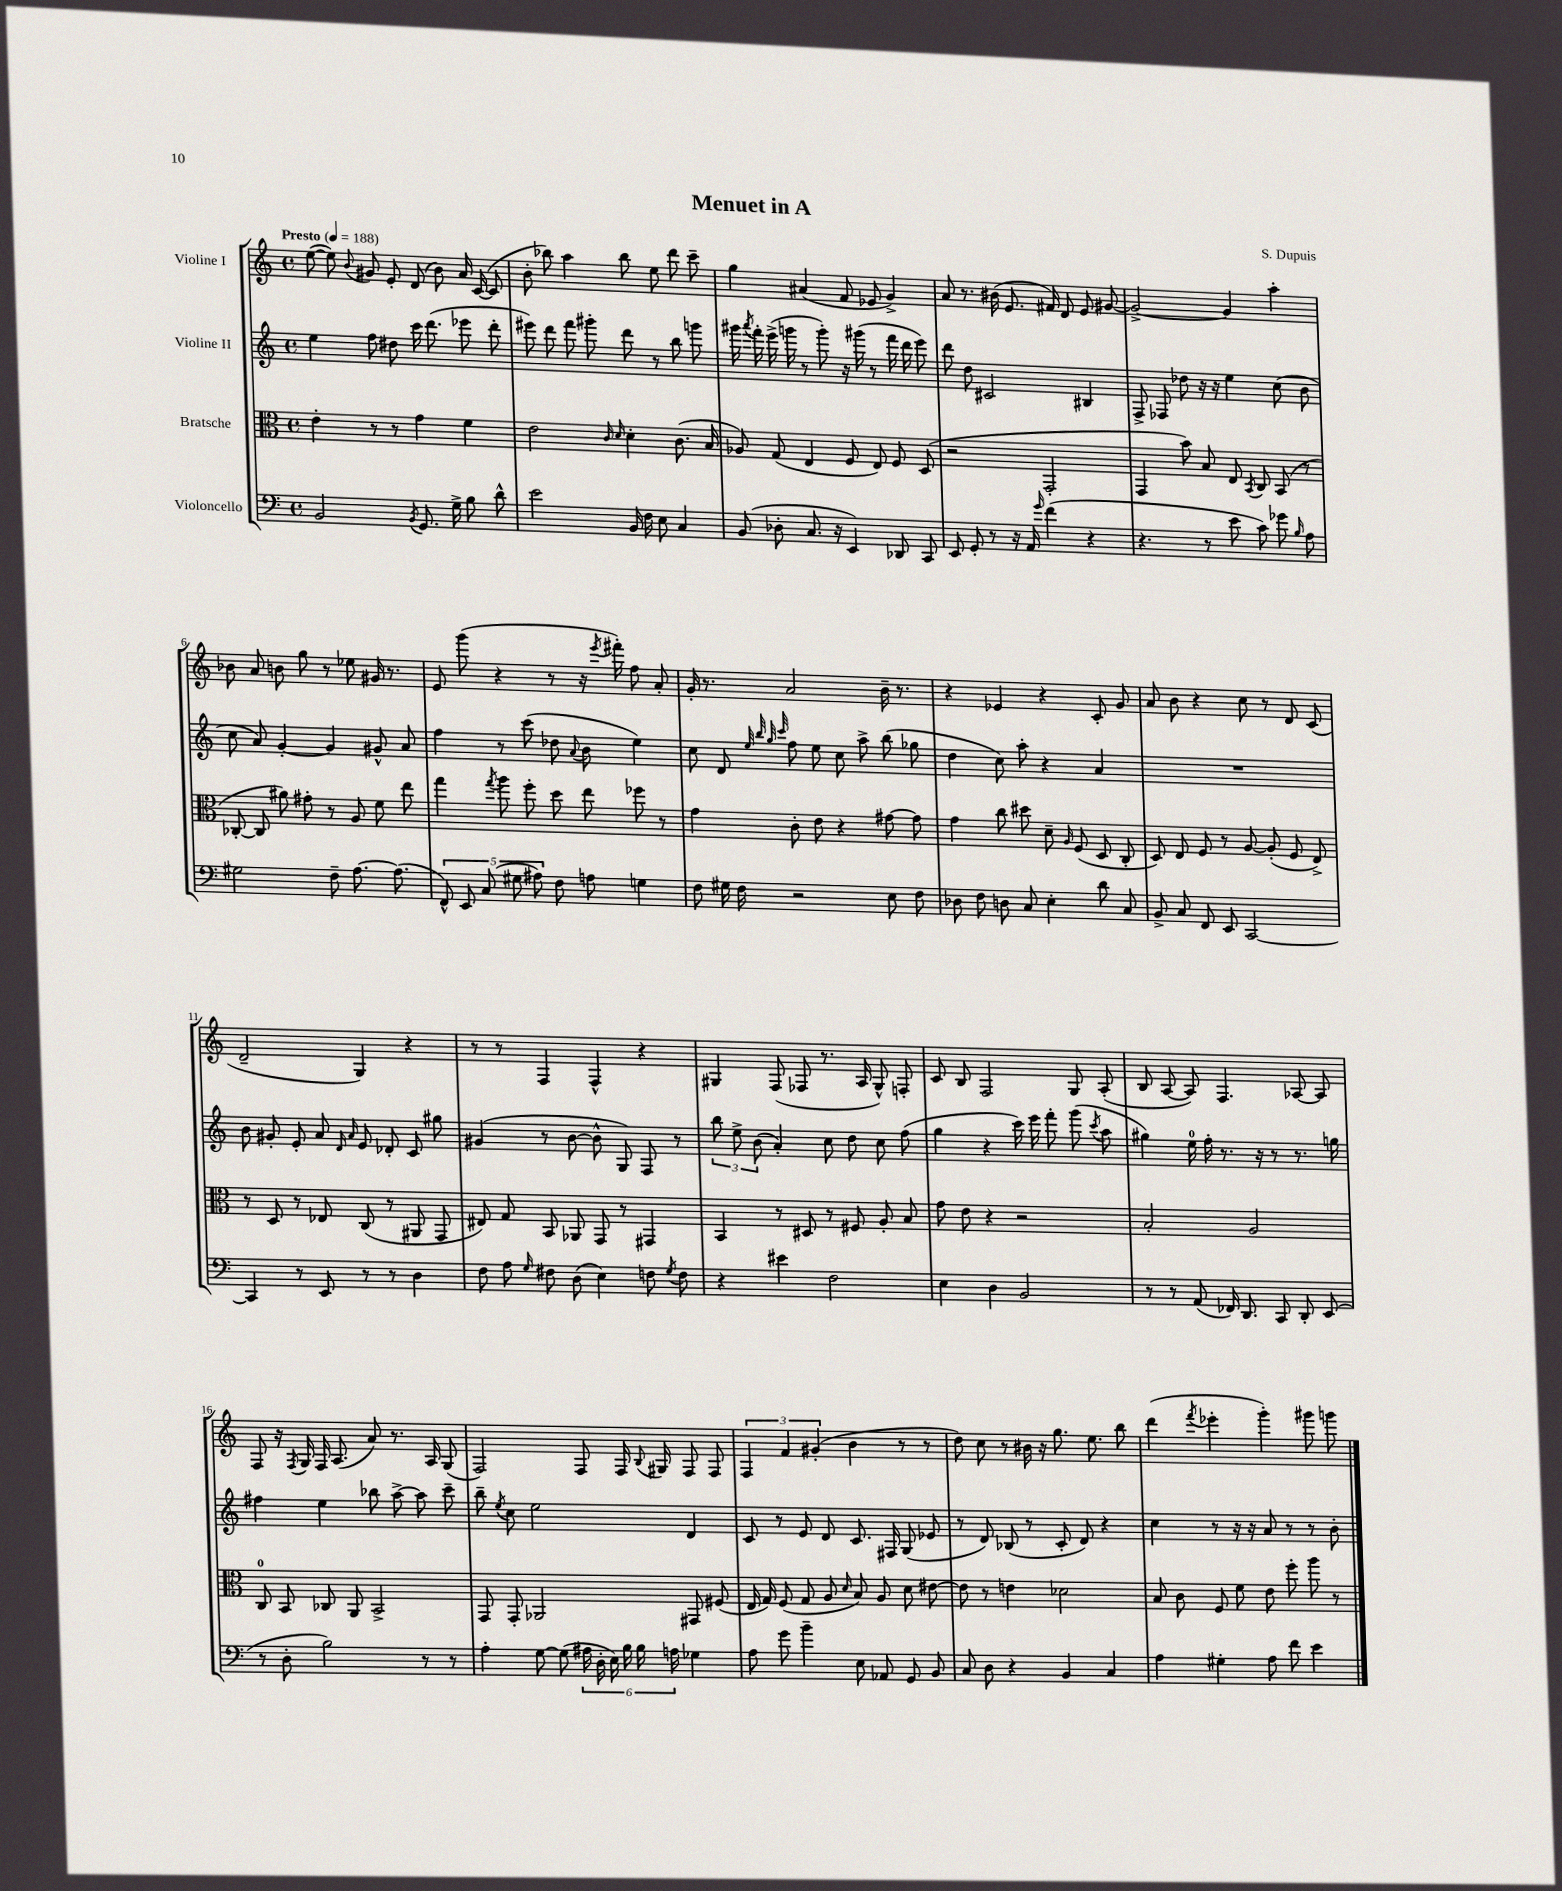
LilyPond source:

\header { title = "Menuet in A" composer = "S. Dupuis" }
<<
\new StaffGroup <<
\new Staff = "s0" \with { instrumentName = "Violine I" } {
    \clef treble \key c \major \defaultTimeSignature \time 4/4 \tempo "Presto" 4 = 188
    \autoBeamOff e''8~( e''8) \appoggiatura { b'8 } gis'8 e'8-. d'8( b'8) a'16 c'16~( c'8 |
    b'8-. bes''8) a''4 bes''8 e''8 d'''8 c'''8-- |
    g''4 ais'4( f'8 ees'8 g'4->) |
    a'8 r8. bis'16( e'8. fis'16) d'8 e'8 gis'8~ |
    gis'2~-> gis'4 a''4-. |
    bes'8 a'8 b'8 g''8 r8 ees''8 gis'16 r8. |
    e'8 g'''8( r4 r8 r16 \acciaccatura { e'''8 } fis'''16-.) f''8 a'8-. |
    g'16-. r8. a'2 b'16-- r8. |
    r4 ees'4 r4 c'8-. g'8 |
    a'8 b'8 r4 c''8 r8 d'8 c'8( |
    d'2-- g4) r4 |
    r8 r8 f4 f4-^ r4 |
    gis4 f8( fes8 r8. a16 gis8-^) f8-. |
    c'8 b8 f2 g8 a8-.( |
    b8 a8~ a8) f4. aes8~ aes8 |
    f8 r16 \acciaccatura { f8 } g16 f16 a8.( a'8) r8. a16 g8( |
    f2) f8 f16 \appoggiatura { b8 } gis16 f8 f8 |
    \tuplet 3/2 { f4 f'4 gis'4-.( } b'4 r8 r8 |
    d''8) c''8 r8 bis'16 r16 g''8. e''8. b''8 |
    d'''4( \acciaccatura { f'''8 } ees'''4-. g'''4-.) gis'''8 g'''8 \bar "|." |
}
\new Staff = "s1" \with { instrumentName = "Violine II" } {
    \clef treble \key c \major \defaultTimeSignature \time 4/4
    \autoBeamOff e''4 f''8 dis''8 c'''16 d'''8.( ees'''8 d'''8-. |
    eis'''8) d'''8 f'''8 gis'''8-. d'''8 r8 b''8 g'''8 |
    gis'''16 \acciaccatura { a'''8 } f'''16-. e'''16->( g'''16 r8 g'''8-.) r16 gis'''16( r8 f'''16 d'''16 e'''8) |
    d'''8 d''8 cis'2 bis4 |
    f8-> fes8 des''8 r16 r16 e''4 c''8( b'8 |
    c''8 a'8) g'4~-. g'4 gis'8-^ a'8 |
    f''4 r8 c'''8( des''8 \appoggiatura { a'8 } b'8 e''4) |
    c''8 d'8 \grace { e''32 b''32 g''32 c'''32 } f''8 e''8 c''8 a''8-> b''8( ges''8 |
    d''4 c''8) a''8-. r4 a'4 |
    R1 |
    b'8 gis'8-. e'8-. a'8 \grace { d'16 a'16 } e'8 des'8-. c'8 gis''8 |
    gis'4( r8 b'8~ b'8-^ g8) f8 r8 |
    \tuplet 3/2 { b''8 e''8-> b'8( } a'4-.) c''8 d''8 c''8 f''8( |
    g''4 r4 c'''16) e'''16 f'''8-. g'''8( \acciaccatura { c'''8 } a''8 |
    gis''4) e''16-0 f''16-. r8. r16 r8 r8. g''16 |
    fis''4 e''4 bes''8 a''8~-> a''8 c'''8-- |
    b''8-- \acciaccatura { e''8 } c''8 e''2 d'4 |
    c'8 r8 e'8 d'8 c'8. fis16 g8( ees'8 |
    r8 d'8) bes8( r8 c'8-. d'8) r4 |
    c''4 r8 r16 r16 a'8 r8 r8 b'8-. \bar "|." |
}
\new Staff = "s2" \with { instrumentName = "Bratsche" } {
    \clef alto \key c \major \defaultTimeSignature \time 4/4
    \autoBeamOff e'4-. r8 r8 g'4 f'4 |
    e'2 \grace { c'16 d'16 } d'4-. c'8.( b16 |
    aes8) g8( e4 f8 e8) f8 d8( |
    r2 g,2-. |
    g,4 b'8) b8 e8 \acciaccatura { b,8 } c8 b,8( r8 |
    ces8~-. ces8 ais'8) gis'8-. r8 a8 f'8 e''8 |
    g''4 \acciaccatura { g''8 } a''8 f''8-. d''8 e''8 fes''8 r8 |
    g'4 c'8-. e'8 r4 gis'8~ gis'8 |
    g'4 c''8 dis''8 d'8-- \grace { a16 } f8( d8 c8-. |
    d8) e8 f8 r8 a8~ a8-.( f8 e8->) |
    r8 d8 r8 ees8 c8( r8 ais,8 g,8 |
    eis8) g8 b,8 aes,8 g,8 r8 gis,4 |
    b,4 r8 dis8 r8 fis8 a8-. b8 |
    g'8 e'8 r4 r2 |
    b2-. a2 |
    c8-0 b,8 ces8 a,8 b,2-> |
    g,8 g,8-. aes,2 gis,8 fis8( |
    e16 g16) f8( g8 a8 \grace { d'16 } b8) a8 d'8 eis'8~ |
    eis'8 r8 e'4 des'2 |
    b8 c'8 f8 f'8 e'8 f''8-. a''8 r8 \bar "|." |
}
\new Staff = "s3" \with { instrumentName = "Violoncello" } {
    \clef bass \key c \major \defaultTimeSignature \time 4/4
    \autoBeamOff b,2 \acciaccatura { b,8 } g,8. g16-> b8 d'8-^ |
    e'2 b,16 f16 e8 c4 |
    b,8( des8-. c8. r16 e,4) des,8 c,8 |
    e,8 g,8-. r8 r16 a,16 \grace { g'16 } f'4( r4 |
    r4. r8 e'8 c'8) ges'8 \grace { b16 } a8 |
    gis2 f8-- a8.~ a8.( |
    \tuplet 5/4 { f,8-^) e,8 c8( gis8 ais8) } f8 a8 g4 |
    f8 gis16 f16 r2 e8 f8 |
    des8 f8 d8 c8 e4-. d'8 c8 |
    b,8-> c8 f,8 e,8 c,2~ |
    c,4 r8 e,8 r8 r8 d4 |
    f8 a8 \grace { g16 } fis8 d8( e4) f8 \acciaccatura { g8 } f8 |
    r4 eis'4 f2 |
    e4 d4 b,2 |
    r8 r8 a,8( fes,16) d,8. c,8 d,8-. e,8( |
    r8 d8-. b2) r8 r8 |
    a4-. g8~ g8( \tuplet 6/4 { ais16 d16-. e16) b16 b16 a16 } ges4 |
    a8 g'8 b'4-- e8 aes,8 g,8 b,8 |
    c8 d8 r4 b,4 c4 |
    a4 gis4-. a8 f'8 e'4 \bar "|." |
}
>>
>>
